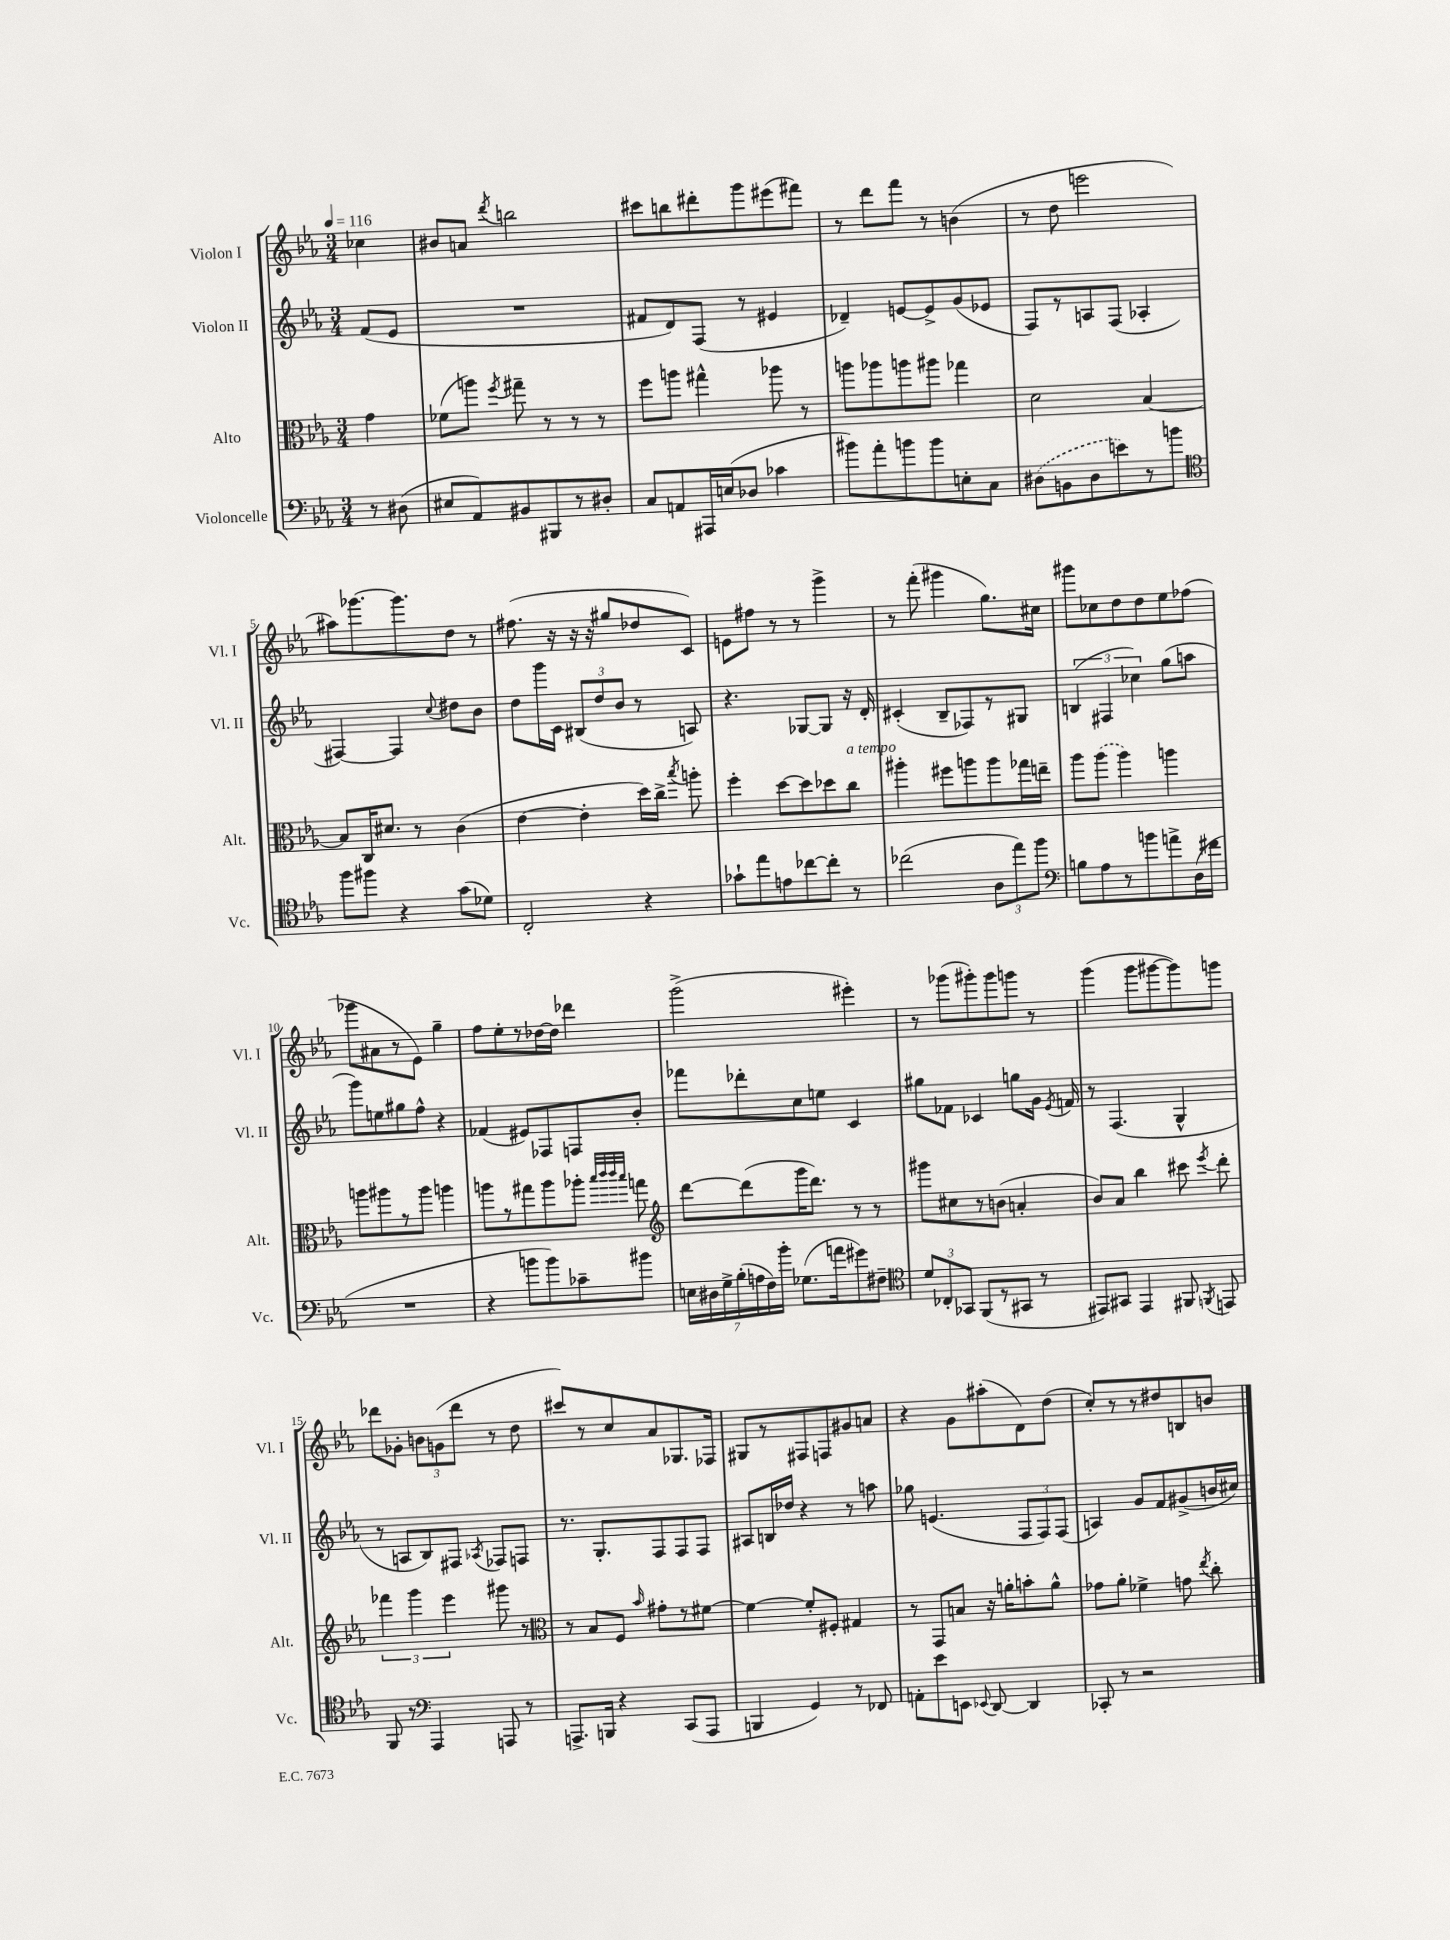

**kern	**kern	**kern	**kern
*part4	*part3	*part2	*part1
*staff4	*staff3	*staff2	*staff1
*I"Violoncelle	*I"Alto	*I"Violon II	*I"Violon I
*I'Vc.	*I'Alt.	*I'Vl. II	*I'Vl. I
*clefF4	*clefC3	*clefG2	*clefG2
*k[b-e-a-]	*k[b-e-a-]	*k[b-e-a-]	*k[b-e-a-]
*M3/4	*M3/4	*M3/4	*M3/4
*MM116	*MM116	*MM116	*MM116
=	=	=	=
8r	4g\	(8f/L	4cc-X\
(8D#X\	.	8e-/J	.
=1	=1	=1	=1
8E#X/L	(8f-X\L	2.r	8b#X/L
8AA-/)	8aan\J)	.	8an/J
.	8qff/	.	8qddd/
8BB#X/	8gg#X~\	.	2bbn\
8BBB#X/	8r	.	.
8r	8r	.	.
8D#X'/J	8r	.	.
=2	=2	=2	=2
8C/L	8ff\L	8f#X/L	8ccc#X\L
8AAn/	8aan\J	8d/)	8bbn\
16AAA#X/L	4gg#X^^\	(8F/J	8ddd#X'\
(16En/J	.	.	.
8D-X/J	.	8r	8ggg\
4c-X\	8aa-X\	4e#X/	(8eee#X\
.	8r	.	8fff#X\J)
=3	=3	=3	=3
8b#X\L)	8aan\L	4d-X~/)	8r
8a-'\	8aa-X\	.	8ddd\L
8bn\	8aan\	[8en/L	8fff\J
8b\	8aa#X\J	8e^/]	8r
8En'\	4gg-X\	(8g/	(4bn\
8C\J	.	8e-X/J	.
=4	=4	=4	=4
(8D#X\L	2d\	8F/L)	8r
8BBn\	.	8r	8dd\
8D#\	.	8An/	2eeen\
8en\)	.	(8F/J	.
8r	[4B-/	4A-X'/	.
8bn\J	.	.	.
!!LO:LB:g=z
=5	=5	=5	=5
*clefC4	*	*	*
8ff\L	8B-/L]	[4F#X/)	8aa#X\L)
8ff#X\J	16C/K	.	[8.ggg-X\
.	8.d#X/J	.	.
4r	.	4F#/]	.
.	.	.	8.ggg-\]
.	8r	.	.
.	.	8qqcc/	.
(8g\L	(4c\	8dd#X\L	8dd\J
8d-X\J)	.	8b-\J	8r
=6	=6	=6	=6
2C'/	[4e-\	8dd\L	(8.ff#X\
.	.	16ggg\L	.
.	.	16c\JJ	16r
.	4e-'\]	(12B#X/L	16r
.	.	.	16r
.	.	12dd/	.
.	.	.	8gg#X/L
.	.	12b-/J	.
4r	16dd\LL)	8r	8dd-X/
.	16cc^\JJ	.	.
.	8qbb-/	.	.
.	8aan'\	8An/)	8c/J)
=7	=7	=7	=7
8g-X`\L	4ff'\	4.r	8en\L
8ee-\	.	.	8ff#X\J
8en\	[8dd\L	.	8r
[8cc-X\	8dd\]	[8G-X/L	8r
8cc-'\J]	8dd-X\	8G-/J]	4ggg^\
!	!LO:TX:a:i:t=a tempo	!	!
8r	8cc\J	16r	.
.	.	16d'/	.
=8	=8	=8	=8
(2cc-X\	4aa#X'\	(4c#X'/	8r
.	.	.	(8fff'\
.	8ff#X\L	8B-~/L	4ggg#X\
.	8aan\	8F-X/)	.
12A-\L	8aa\	8r	8.gg\L)
12ee-\)	.	.	.
.	16gg-X\L	8G#X/J	.
12ff\J	.	.	.
.	16een~\JJ	.	16cc#X\Jk
=9	=9	=9	=9
*clefF4	*	*	*
8Bn\L	8aa-\L	(6Bn/	8ggg#X\L
8A-\	(8aa-\J	.	8cc-X\
.	.	6F#X/	.
8r	4aa-\)	.	8dd\
.	.	6cc-X\)	.
8bn\	.	.	8dd\
8an^\	4aan\	(8gg\L	8ee-\
(16D\L	.	8aan\J	(8ff-X\J
16f#X\JJ	.	.	.
!!LO:LB:g=z
=10	=10	=10	=10
2.r	8aan\L	8ggg\L)	8ggg-X\L
.	8aa#X\	8een\	8a#X\
.	8r	8gg#X\	8r
.	8aa#\J	8ff^^\J	8e-\J)
.	4aan\	4r	4gg~\
=11	=11	=11	=11
4r	8aan\L	(4f-X/	8ff\L
.	8r	.	8ee-'\
8bn\L	8gg#X\	8e#X/L)	8r
8b\)	8aa\	8F-X/	[16dd-X\L
.	.	.	16dd-\JJ]
8c-X~\	8aa-X'\J	8Fn/	4ddd-X\
.	32qqbb-/LLL	.	.
.	32qqccc/	.	.
.	32qqccc/	.	.
.	32qqbb-/JJJ	.	.
8b#X\J	8ggn\	8b-'/J	.
=12	=12	=12	=12
*	*clefG2	*	*
28En\LL	[8ddd\L	8fff-X\L	(2ggg^\
28D#X\	.	.	.
28G^\	.	.	.
(28B-'\	.	.	.
.	(8ddd\]	8ddd-X'\	.
28An\	.	.	.
28F\)	.	.	.
28b-'\JJ	.	.	.
(8.G-X\L	16ggg\K	8cc\	.
.	8.ddd\J)	.	.
.	.	8een\J	.
16an\k	.	.	.
8g#X\)	8r	4c/	4eee#X'\)
8F#X~\J	8r	.	.
=13	=13	=13	=13
*clefC4	*	*	*
12d/L	8ggg#X\L	8gg#X\L	8r
12C-X'/	.	.	.
.	8cc#X\	8f-X\J	(8ggg-X\L
12GG-X/J	.	.	.
(8FF/L	8r	4c-X/	8ggg#X'\)
8r	(8bn\J	.	8ggg#\
8GG#X/J	4an'/	8ggn\L	8gggn\J
8r	.	16g\Jk	8r
.	.	8qe-/	.
.	.	16fn/	.
=14	=14	=14	=14
8EE#X/L)	8b-/L)	8r	(4ggg\
8GG#X/J	8a-/J	(4.F/	.
4EE#/	4bb-\	.	8ggg\L
.	.	.	[8ggg#X\
8FF#X/	8ccc#X\	4G^^/	8ggg#\])
8qFFn/	8qeee-/	.	.
8EEn/	8ddd'\	.	8gggn\J
!!LO:LB:g=z
=15	=15	=15	=15
8FF/	6fff-X\	8r	8ddd-X\L
8r	.	8An/L	8g-X'\J
.	6ggg\	.	.
*clefF4	*	*	*
4AAA-/	.	8B-/)	12bn\L
.	6eee-\	.	(12gn\
.	.	8F#X/J	.
.	.	.	12ddd-\J
.	.	8qA-X/	.
8AAAn/	8ggg#X\	8F-X/L	8r
8r	8r	8Fn/J	8dd\
=16	=16	=16	=16
*	*clefC3	*	*
8.AAAn^/L	8r	8.r	8ccc#X/L)
.	8B-/L	.	8r
16BBBn/Jk	.	8.G'/L	.
4r	8F/J	.	8cc/
.	16qqb-/	.	.
.	8g#X'\L	8F/	8a-/
(8CC/L	8r	8F/	8.G-X/
8AAA/J	[8f#X\J	8F/J	.
.	.	.	16F-X/Jk
=17	=17	=17	=17
4BBBn/	4f#\_	8A#X/L	8G#X/L
.	.	16Bn/L	8r
.	.	16dd-X/JJ	.
4GG/)	8f#'/L]	4r	8F#X/
.	8F#X'/J	.	8Fn/
8r	4G#X/	8r	8g#X/
8FF-X/	.	8aan\	8an/J
=18	=18	=18	=18
8AAn'\L	8r	8gg-X\	4r
8e-\	8GG/L	(4.en/	.
8EEn\J	8Bn/J	.	8g\L
8qqEE-X/	.	.	.
[8DD/	16r	.	(8aa#X'\
.	16an'\KL	.	.
4DD/]	8bn'\	12F/L	8d\)
.	.	12F/)	.
.	8a^^\J	.	(8dd\J
.	.	(12F/J	.
=19	=19	=19	=19
8CC-X'/	8g-X\L	4An/)	8cc'/L)
8r	8a-'\J	.	8r
2r	4f-X^\	8g/L	8r
.	.	8f/	8dd#X/
.	8gn\	(8g#X^/	8Bn/
.	8qee-/	.	.
.	8cc'\	16bn/L	8bn/J
.	.	16cc#X/JJ)	.
==	==	==	==
*-	*-	*-	*-
